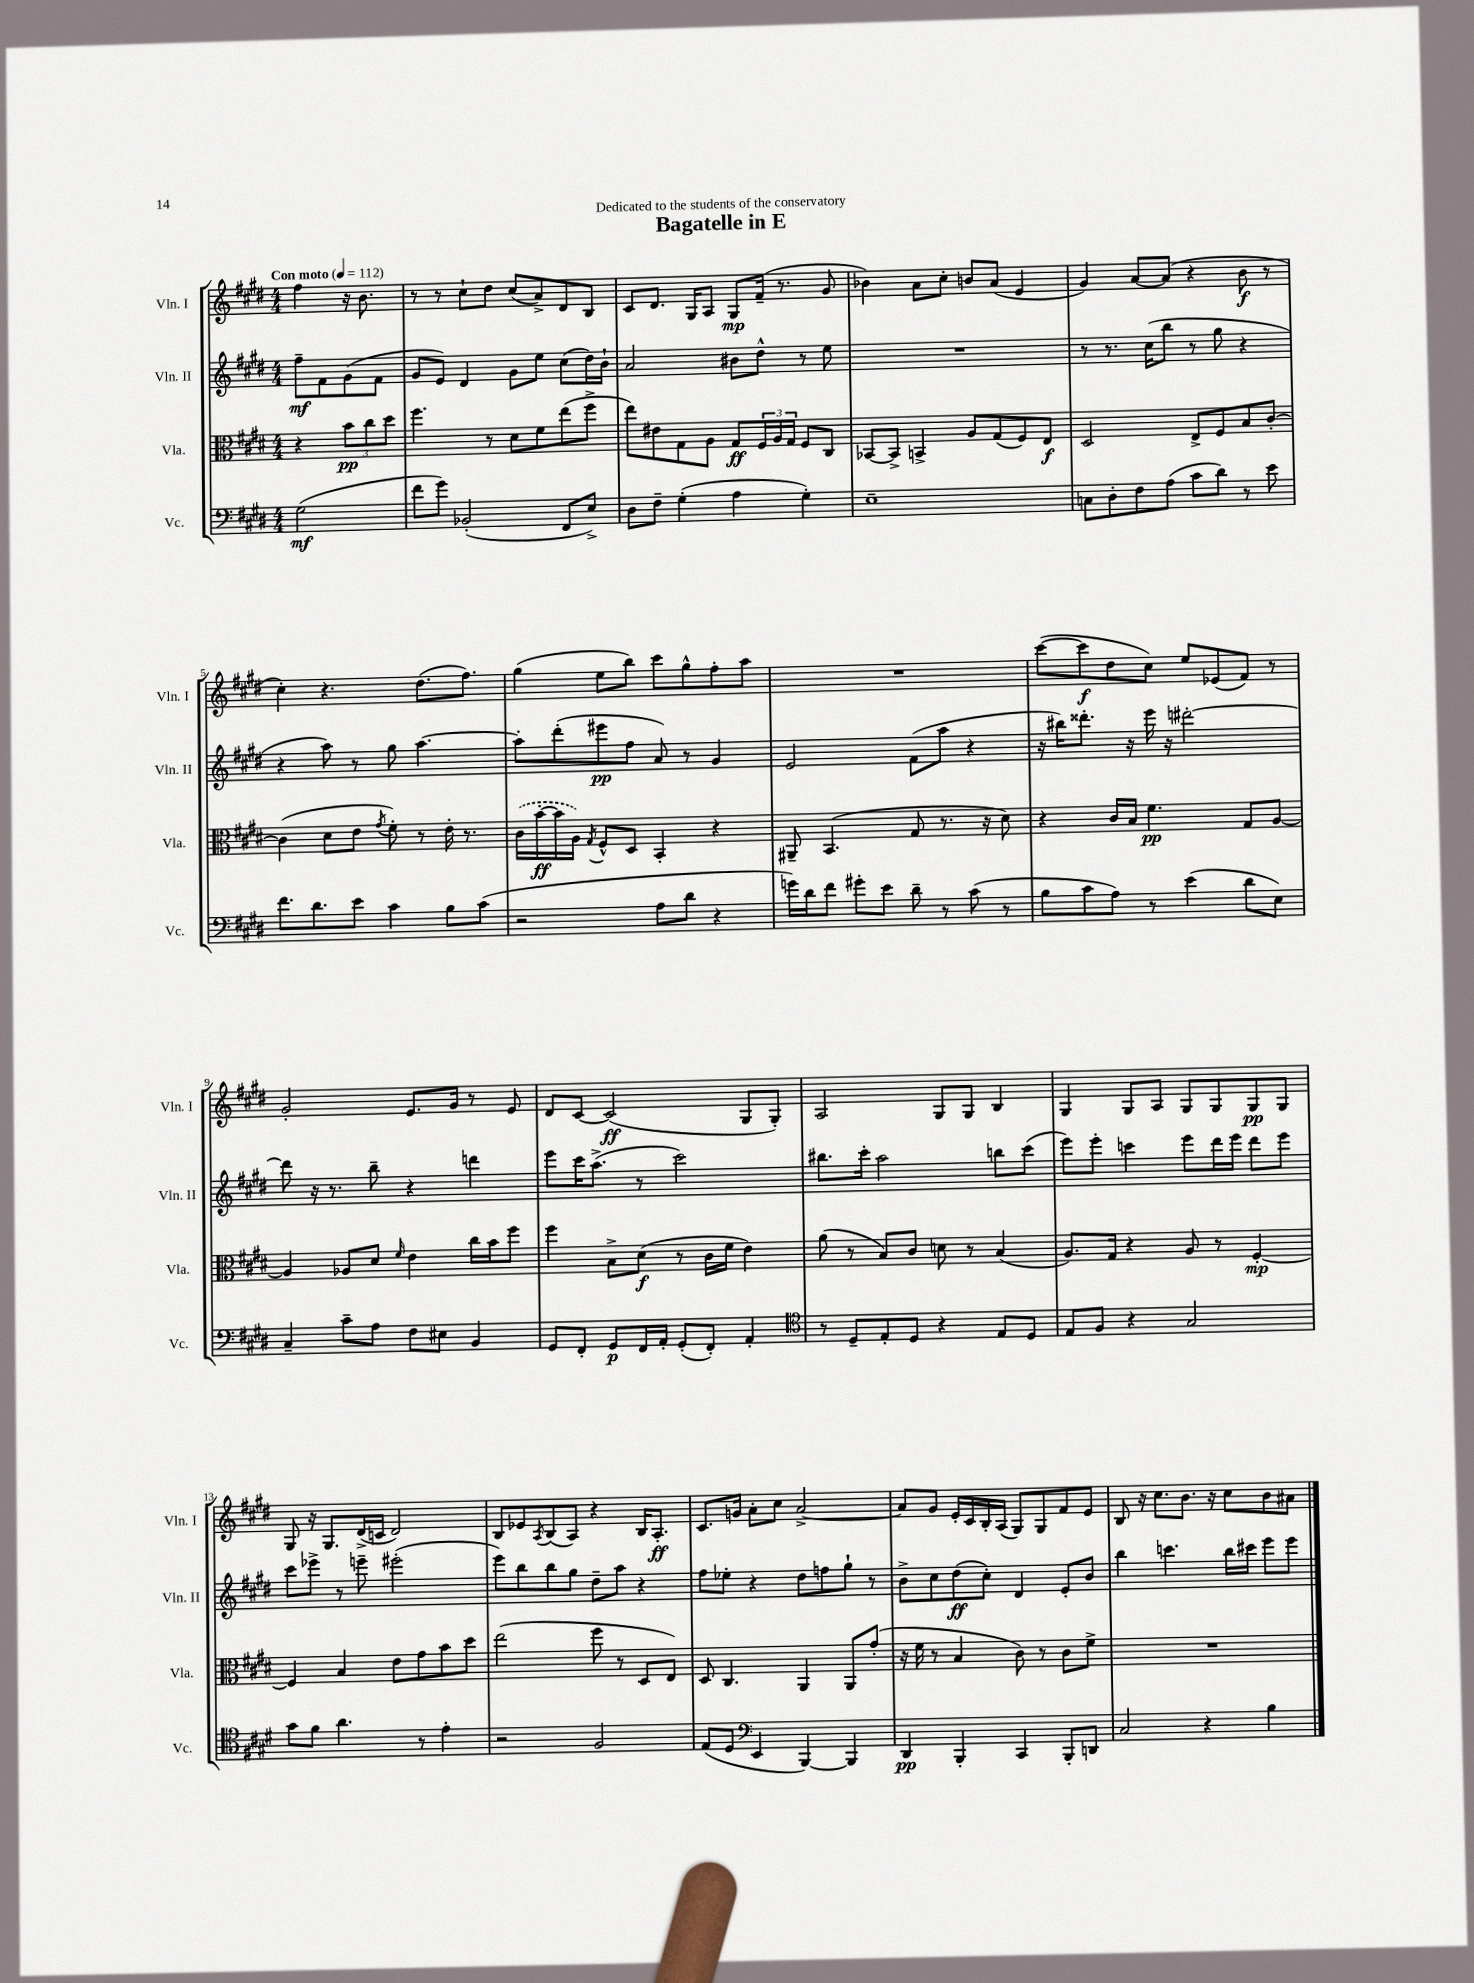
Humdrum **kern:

**kern	**kern	**kern	**kern
*staff4	*staff3	*staff2	*staff1
*clefF4	*clefC3	*clefG2	*clefG2
*k[f#c#g#d#]	*k[f#c#g#d#]	*k[f#c#g#d#]	*k[f#c#g#d#]
*M4/4	*M4/4	*M4/4	*M4/4
*MM112	*MM112	*MM112	*MM112
(2G#	4r	8ff#~	4ff#
.	.	8f#	.
.	12b	(8g#	16r
.	.	.	8.b
.	12cc#	.	.
.	.	8f#	.
.	12dd#	.	.
=	=	=	=
8f#	4.ff#	8g#	8r
8g#)	.	8e)	8r
(2BB-'	.	4d#	8cc#`
.	8r	.	8dd#
.	8d#	8g#	(8cc#
.	8f#	8ee	8a^)
8FF#	(8ee	(8cc#	8d#
8E^)	8ff#^	16dd#)	8B
.	.	16b`	.
=	=	=	=
8D#	8ee)	2a	8c#
8F#~	8e#	.	8.d#
(4G#'	8G#	.	.
.	.	.	16G#
.	8A	.	8A
4A	8G#	8b#	8G#
.	24F#	8dd#^^	(16f#~
.	24A	.	.
.	.	.	8.r
.	24G#	.	.
4G#')	8F#	8r	.
.	8C#	8ee	8g#
=	=	=	=
1E~	[8BB-	1r	4b-)
.	8BB-^]	.	.
.	4BB^	.	8a
.	.	.	8cc#'
.	8A	.	8b
.	(8G#	.	(8a
.	8F#)	.	4e
.	8E	.	.
=	=	=	=
8C	2D#	8r	4g#)
8D#'	.	8.r	.
8F#	.	.	[8a
.	.	(16cc#	.
(8A	.	8bb	(8a]
8c#	8E^	8r	4r
8d#)	8F#	8gg#	.
8r	8B	4r	8b
8e	[8c#'	.	8r
=	=	=	=
8.f#	(4c#]	4r	4cc#')
8.d#	.	.	.
.	8d#	8aa)	4.r
8e	8e	8r	.
.	8qg#	.	.
4c#	8f#')	8gg#	.
.	8r	[4.aa	(8.dd#
8B	16e'	.	.
.	8.r	.	8.ff#)
(8c#	.	.	.
=	=	=	=
2r	(16c#	8aa']	(4gg#
.	[16b'	.	.
.	16b]	(8ddd#'	.
.	16A)	.	.
.	8qG#	.	.
.	8F#^^	8eee#	8ee
.	8D#	8ff#	8bb)
8A	4BB'	8a)	8ccc#
8d#	.	8r	8gg#^^
4r	4r	4g#	8ff#'
.	.	.	8aa
=	=	=	=
16g)	8AA#~	2e	1r
16d#	.	.	.
8f#	(4.BB	.	.
8g#'	.	.	.
8e	.	.	.
8d#~	8G#	(8f#	.
8r	8.r	8aa	.
(8c#	.	4r	.
.	16r	.	.
8r	8d#)	.	.
=	=	=	=
8B	4r	16r	([8ccc#
.	.	16bb#)	.
8c#	.	8.ddd##'	8ccc#]
8A)	16c#	.	8dd#
.	16B	16r	.
8r	4.f#	16eee	8cc#)
.	.	16r	.
(4e	.	[2ddd#'	8ee
.	.	.	(8e-
8d#	8G#	.	8f#)
8E)	[8A	.	8r
=	=	=	=
4C#~	4A]	8ddd#]	2g#'
.	.	16r	.
.	.	8.r	.
8c#~	8A-	.	.
8A	8d#	8bb~	.
.	16qqf#	.	.
8F#	4e	4r	8.e
8E#	.	.	.
.	.	.	16g#
4BB	16cc#	4ddd	8r
.	16b	.	.
.	8ff#	.	8e
=	=	=	=
8GG#	4ff#	8eee	8d#
8FF#'	.	16ccc#	[8c#
.	.	(8.aa^	.
8GG#	8B^	.	(2c#]
16FF#	(8d#	8r	.
16AA'	.	.	.
(8GG#'	8r	2ccc#)	.
8FF#')	16c#	.	.
.	16f#	.	.
4AA'	4e)	.	8G#
.	.	.	8G#')
=	=	=	=
*clefC4	*	*	*
8r	(8a	8.bb#	2A
8D#~	8r	.	.
.	.	16ccc#'	.
8E'	8B)	2aa	.
8D#	8c#	.	.
4r	8d	.	8G#
.	8r	.	8G#
8E	(4B	8bb	4B
8D#	.	(8ccc#	.
=	=	=	=
8E	8.A)	8eee)	4G#
8F#	.	8eee'	.
.	16G#	.	.
4r	4r	4ccc	8G#
.	.	.	8A
2G#	8A	8eee	8G#
.	8r	16ddd#	8G#
.	.	16eee	.
.	[4F#'	8ddd#	8G#
.	.	8eee	8G#
=	=	=	=
8g#	4F#]	8ccc#	8G#
8f#	.	8eee-^	16r
.	.	.	8.G#
4.a	4B	8r	.
.	.	8eee~	(16d#^
.	.	.	16c
.	8e	(2eee#'	2d#)
8r	8g#	.	.
4e'	8b	.	.
.	8dd#	.	.
=	=	=	=
2r	(2ee	8eee)	8B
.	.	8bb	8e-
.	.	.	8qA
.	.	8bb	(8B
.	.	8gg#	8A)
2F#	8ff#	8dd#~	4r
.	8r	8aa	.
.	8D#	4r	16B
.	.	.	8.A'
.	8E)	.	.
=	=	=	=
(8E	8D#	8ff#	8.c#
8D#	4.C#	8ee-'	.
.	.	.	16g
*clefF4	*	*	*
4EE	.	4r	8a'
.	.	.	8cc#
[4BBB)	4AA	8dd#	[2a^
.	.	8ff	.
4BBB]	8AA	8gg#`	.
.	(8g#'	8r	.
=	=	=	=
4DD#	16r	8b^	8a]
.	16f#	.	.
.	8r	8cc#	8g#
4BBB'	4B	(8dd#	16e'
.	.	.	16c#
.	.	8cc#')	16B'
.	.	.	(16A
4CC#	8c#)	4d#	8G#)
.	8r	.	8G#
8BBB'	8c#	8e'	8f#
8DD	8f#^	8b	8e
=	=	=	=
2C#	1r	4bb	8B
.	.	.	16r
.	.	.	8.cc#
.	.	4.ccc	.
.	.	.	8.b
4r	.	.	.
.	.	.	16r
.	.	16bb	8cc#
.	.	16ccc#	.
4B	.	8eee	8b
.	.	8eee	8a#
==	==	==	==
*-	*-	*-	*-
